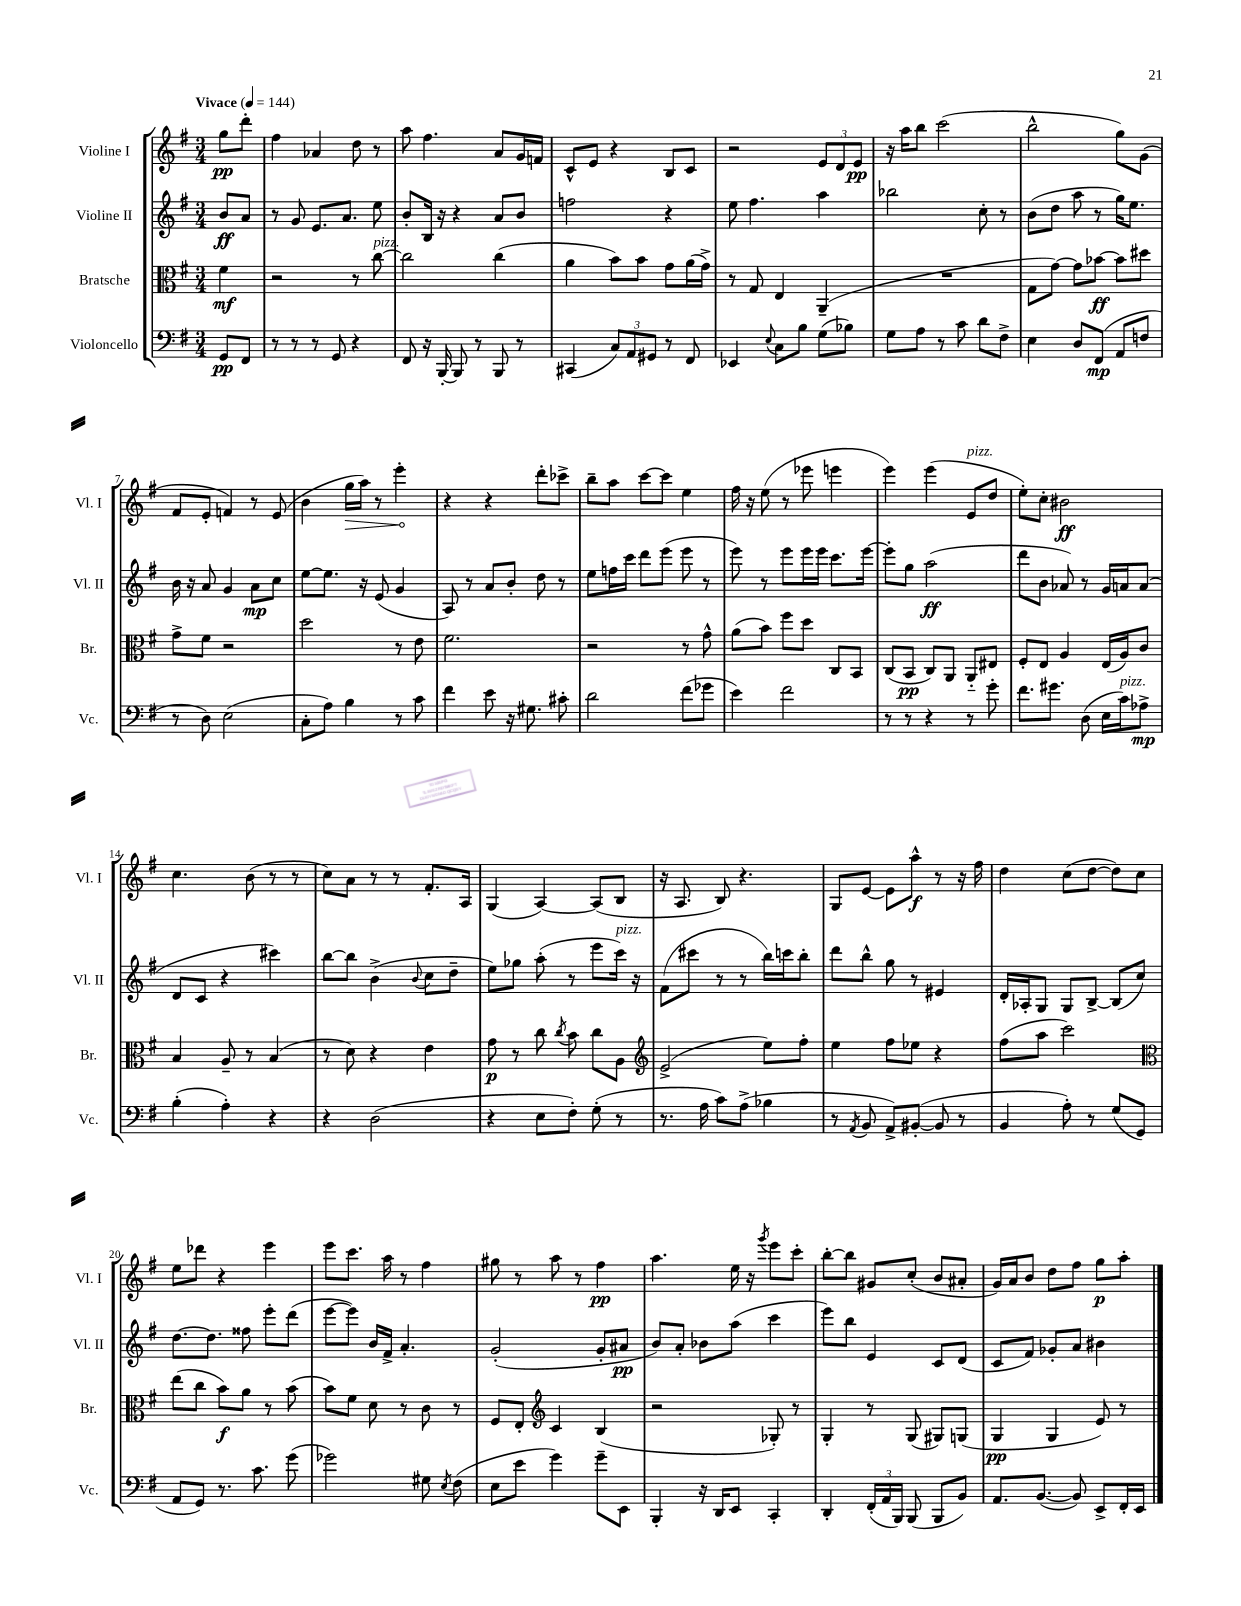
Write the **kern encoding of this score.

**kern	**dynam	**kern	**dynam	**kern	**dynam	**kern	**dynam
*part4	*part4	*part3	*part3	*part2	*part2	*part1	*part1
*staff4	*staff4	*staff3	*staff3	*staff2	*staff2	*staff1	*staff1
*I"Violoncello	*	*I"Bratsche	*	*I"Violine II	*	*I"Violine I	*
*I'Vc.	*	*I'Br.	*	*I'Vl. II	*	*I'Vl. I	*
*clefF4	*	*clefC3	*	*clefG2	*	*clefG2	*
*k[f#]	*	*k[f#]	*	*k[f#]	*	*k[f#]	*
*M3/4	*	*M3/4	*	*M3/4	*	*M3/4	*
*MM144	*	*MM144	*	*MM144	*	*MM144	*
=	=	=	=	=	=	=	=
!	!	!	!	!	!	!LO:TX:a:B:t=Vivace	!
8GG/L	pp	4f#\	mf	8b/L	ff	8gg\L	pp
8FF#/J	.	.	.	8a/J	.	8ddd'\J	.
=1	=1	=1	=1	=1	=1	=1	=1
8r	.	2r	.	8r	.	4ff#\	.
8r	.	.	.	8g/	.	.	.
8r	.	.	.	8.e/L	.	4a-X/	.
8GG/	.	.	.	.	.	.	.
.	.	.	.	8.a/J	.	.	.
4r	.	8r	.	.	.	8dd\	.
!	!	!LO:TX:a:i:t=pizz.	!	!	!	!	!
.	.	[8cc\	.	8ee\	.	8r	.
=2	=2	=2	=2	=2	=2	=2	=2
8FF#/	.	2cc\]	.	8b'/L	.	8aa\	.
16r	.	.	.	16B/Jk	.	4.ff#\	.
[16BBB'/	.	.	.	16r	.	.	.
8BBB/]	.	.	.	4r	.	.	.
8r	.	.	.	.	.	.	.
8BBB/	.	(4cc\	.	8a/L	.	8a/L	.
8r	.	.	.	8b/J	.	16g/L	.
.	.	.	.	.	.	16fn/JJ	.
=3	=3	=3	=3	=3	=3	=3	=3
(4CC#X/	.	4a\	.	2ffn\	.	8c^^/L	.
.	.	.	.	.	.	8e/J	.
12C/L)	.	8b\L)	.	.	.	4r	.
12AA/	.	.	.	.	.	.	.
.	.	8b\J	.	.	.	.	.
12GG#X/J	.	.	.	.	.	.	.
8r	.	8g\L	.	4r	.	8B/L	.
8FF#/	.	(16a\L	.	.	.	8c/J	.
.	.	16g^\JJ)	.	.	.	.	.
=4	=4	=4	=4	=4	=4	=4	=4
4EE-X/	.	8r	.	8ee\	.	2r	.
.	.	8G/	.	4.ff#\	.	.	.
8qqE/	.	.	.	.	.	.	.
8C\L	.	4E/	.	.	.	.	.
8B\J	.	.	.	.	.	.	.
(8G\L	.	(4AA~/	.	4aa\	.	12e/L	.
.	.	.	.	.	.	12d/	.
8B-X\J)	.	.	.	.	.	.	.
.	.	.	.	.	.	12e/J	pp
=5	=5	=5	=5	=5	=5	=5	=5
8G\L	.	2.r	.	2bb-X\	.	16r	.
.	.	.	.	.	.	16aa\KL	.
8A\J	.	.	.	.	.	8bb\J	.
8r	.	.	.	.	.	(2ccc\	.
8c\	.	.	.	.	.	.	.
8d\L	.	.	.	8cc'\	.	.	.
8F#^\J	.	.	.	8r	.	.	.
=6	=6	=6	=6	=6	=6	=6	=6
4E\	.	8G\L	.	(8b\L	.	2bb^^\	.
.	.	[8g\J)	.	8dd\J	.	.	.
8D/L	.	8g\L]	.	8aa\	.	.	.
(8FF#/J	mp	[8b-X\J	ff	8r	.	.	.
8AA/L	.	8b-\L]	.	16gg\KL)	.	8gg\L)	.
.	.	.	.	8.ee\J	.	.	.
8Fn/J	.	8dd#X\J	.	.	.	(8g\J	.
!!LO:LB:g=z
=7	=7	=7	=7	=7	=7	=7	=7
8r	.	8g^\L	.	16b\	.	8f#/L	.
.	.	.	.	16r	.	.	.
8D\)	.	8f#\J	.	8a/	.	8e'/J	.
(2E\	.	2r	.	4g/	.	4fn/)	.
.	.	.	.	8a\L	mp	8r	.
.	.	.	.	8cc\J	.	(8e/	.
=8	=8	=8	=8	=8	=8	=8	=8
8C'\L	.	2dd\	.	[8ee\L	.	4b\	.
8A\J)	.	.	.	8.ee\J]	.	.	.
!	!	!	!	!	!	!	!LO:HP:b
4B\	.	.	.	.	.	16gg\LL	>
.	.	.	.	16r	.	16aa\JJ)	.
.	.	.	.	(8e/	.	8r	.
8r	.	8r	.	4g/	.	4eee'\	.
8c\	.	8e\	.	.	.	.	.
.	.	.	.	.	.	.	]
=9	=9	=9	=9	=9	=9	=9	=9
4f#\	.	2.f#\	.	8A/)	.	4r	.
.	.	.	.	8r	.	.	.
8e\	.	.	.	8a/L	.	4r	.
16r	.	.	.	8b'/J	.	.	.
8.G#X\	.	.	.	.	.	.	.
.	.	.	.	8dd\	.	8ddd'\L	.
8c#X'\	.	.	.	8r	.	8ccc-X^\J	.
=10	=10	=10	=10	=10	=10	=10	=10
2d\	.	2r	.	8ee\L	.	8bb~\L	.
.	.	.	.	16ffn\L	.	8aa\J	.
.	.	.	.	16ccc\JJ	.	.	.
.	.	.	.	8ddd\L	.	[8ccc\L	.
.	.	.	.	(8eee\J	.	8ccc\J]	.
(8f#\L	.	8r	.	8eee\	.	4ee\	.
8g-X\J	.	8g^^\	.	8r	.	.	.
=11	=11	=11	=11	=11	=11	=11	=11
4e\)	.	(8a\L	.	8eee\)	.	16ff#\	.
.	.	.	.	.	.	16r	.
.	.	8b\J)	.	8r	.	(8ee\	.
2f#\	.	8ff#\L	.	8eee\L	.	8r	.
.	.	8dd\J	.	16eee\L	.	8eee-X\	.
.	.	.	.	16eee\JJ	.	.	.
.	.	8C/L	.	8.ccc\L	.	4eeen\	.
.	.	8BB/J	.	.	.	.	.
.	.	.	.	[16eee\Jk	.	.	.
=12	=12	=12	=12	=12	=12	=12	=12
8r	.	(8C/L	.	8eee'\L]	.	4eee\)	.
8r	.	8BB/J	pp	8gg\J	.	.	.
4r	.	8C/L)	.	(2aa\	ff	(4eee\	.
.	.	8AA/J	.	.	.	.	.
!	!	!	!	!	!	!LO:TX:a:i:t=pizz.	!
8r	.	8AA/L	.	.	.	8e/L	.
8g'\	.	8E#X/J	.	.	.	8dd/J	.
=13	=13	=13	=13	=13	=13	=13	=13
8.f#\L	.	8F#'/L	.	8ddd\L	.	8ee'\L)	.
.	.	8E/J	.	8b\J	.	8cc'\J	.
8.g#X\J	.	.	.	.	.	.	.
.	.	4A/	.	8a-X/)	.	2b#X\	ff
(8D\	.	.	.	8r	.	.	.
16E\LL	.	(16E/LL	.	16g/LL	.	.	.
!LO:TX:a:i:t=pizz.	!	!	!	!	!	!	!
16c\J)	.	16A/J)	.	16an/J	.	.	.
8A-X^\J	mp	8c/J	.	(8a/J	.	.	.
!!LO:LB:g=z
=14	=14	=14	=14	=14	=14	=14	=14
(4B'\	.	4B/	.	8d/L	.	4.cc\	.
.	.	.	.	8c/J	.	.	.
4A'\)	.	8A~/	.	4r	.	.	.
.	.	8r	.	.	.	(8b\	.
4r	.	(4B/	.	4ccc#X\)	.	8r	.
.	.	.	.	.	.	8r	.
=15	=15	=15	=15	=15	=15	=15	=15
4r	.	8r	.	[8bb\L	.	8cc\L)	.
.	.	8d\)	.	8bb\J]	.	8a\J	.
(2D\	.	4r	.	(4b^\	.	8r	.
.	.	.	.	.	.	8r	.
.	.	.	.	8qqb/	.	.	.
.	.	4e\	.	8cc\L	.	8.f#'/L	.
.	.	.	.	8dd~\J	.	.	.
.	.	.	.	.	.	16A/Jk	.
=16	=16	=16	=16	=16	=16	=16	=16
4r	.	8g\	p	8ee\L)	.	(4G/	.
.	.	8r	.	8gg-X\J	.	.	.
8E\L	.	8cc\	.	(8aa'\	.	[4A/)	.
.	.	8qcc/	.	.	.	.	.
8F#'\J)	.	8b\	.	8r	.	.	.
(8G'\	.	8cc\L	.	8eee\L	.	(8A/L]	.
!	!	!	!	!LO:TX:a:i:t=pizz.	!	!	!
8r	.	8A\J	.	16ccc\Jk)	.	8B/J	.
.	.	.	.	16r	.	.	.
=17	=17	=17	=17	=17	=17	=17	=17
*	*	*clefG2	*	*	*	*	*
8.r	.	(2e^/	.	(8f#\L	.	16r	.
.	.	.	.	.	.	8.A/	.
.	.	.	.	8ccc#X\J	.	.	.
16A\	.	.	.	.	.	.	.
8c\L)	.	.	.	8r	.	8B/)	.
(8A^\J	.	.	.	8r	.	4.r	.
4B-X\	.	8ee\L)	.	16bb\LL)	.	.	.
.	.	.	.	16cccn\J	.	.	.
.	.	8ff#'\J	.	8bb'\J	.	.	.
=18	=18	=18	=18	=18	=18	=18	=18
8r	.	4ee\	.	8ddd\L	.	8G/L	.
8qAA/	.	.	.	.	.	.	.
8BB/	.	.	.	8bb^^\J	.	[8e/J	.
8AA^/L)	.	8ff#\L	.	8gg\	.	8e\L]	.
([8BB#X'/J	.	8ee-X\J	.	8r	.	8aa^^\J	f
8BB#/]	.	4r	.	4e#X/	.	8r	.
8r	.	.	.	.	.	16r	.
.	.	.	.	.	.	16ff#\	.
=19	=19	=19	=19	=19	=19	=19	=19
4BB/	.	(8ff#\L	.	16d'/LL	.	4dd\	.
.	.	.	.	16A-X'/J	.	.	.
.	.	8aa\J	.	8G/J	.	.	.
8A'\)	.	2ccc\)	.	8G/L	.	(8cc\L	.
8r	.	.	.	[8B^/J	.	[8dd\J	.
(8G/L	.	.	.	(8B/L]	.	8dd\L])	.
8GG/J	.	.	.	8cc/J)	.	8cc\J	.
!!LO:LB:g=z
=20	=20	=20	=20	=20	=20	=20	=20
*	*	*clefC3	*	*	*	*	*
8AA/L	.	(8ee\L	.	[8.dd\L	.	8ee\L	.
8GG/J)	.	8cc\J	.	.	.	8ddd-X\J	.
.	.	.	.	8.dd\J]	.	.	.
8.r	.	8b\L)	f	.	.	4r	.
.	.	8a\J	.	8ff##X\	.	.	.
8.c\	.	.	.	.	.	.	.
.	.	8r	.	8eee'\L	.	4eee\	.
(8g\	.	(8b\	.	(8ddd\J	.	.	.
=21	=21	=21	=21	=21	=21	=21	=21
2g-X\)	.	8b\L)	.	[8eee\L	.	8eee\L	.
.	.	8f#\J	.	8eee\J])	.	8.ccc\J	.
.	.	8d\	.	16b/LL	.	.	.
.	.	.	.	16f#^/JJ	.	16aa\	.
.	.	8r	.	4.a'/	.	8r	.
8G#X\	.	8c\	.	.	.	4ff#\	.
8qE/	.	.	.	.	.	.	.
(8F#\	.	8r	.	.	.	.	.
=22	=22	=22	=22	=22	=22	=22	=22
8E\L	.	8F#/L	.	(2g'/	.	8gg#X\	.
8e\J	.	8E'/J	.	.	.	8r	.
*	*	*clefG2	*	*	*	*	*
4g\)	.	4c/	.	.	.	8aa\	.
.	.	.	.	.	.	8r	.
8g~\L	.	(4B/	.	8g'/L	.	4ff#\	pp
8EE\J	.	.	.	8a#X/J	pp	.	.
=23	=23	=23	=23	=23	=23	=23	=23
4BBB'/	.	2r	.	8b/L)	.	4.aa\	.
.	.	.	.	8a'/J	.	.	.
16r	.	.	.	8b-X\L	.	.	.
16DD/KL	.	.	.	.	.	.	.
8EE/J	.	.	.	(8aa\J	.	16ee\	.
.	.	.	.	.	.	16r	.
.	.	.	.	.	.	8qggg/	.
4CC'/	.	8G-X'/)	.	4ccc\	.	8eee\L	.
.	.	8r	.	.	.	8ccc'\J	.
=24	=24	=24	=24	=24	=24	=24	=24
4DD'/	.	4G'/	.	8eee\L)	.	[8bb'\L	.
.	.	.	.	8bb\J	.	8bb\J]	.
(24FF#'/LL	.	8r	.	4e/	.	8g#X/L	.
24AA/	.	.	.	.	.	.	.
24BBB/JJ)	.	.	.	.	.	.	.
(8BBB/	.	(8G/	.	.	.	(8cc'/J	.
8BBB/L	.	8G#X/L)	.	8c/L	.	8b/L	.
8BB/J)	.	(8Gn/J	.	(8d/J	.	8a#X'/J	.
=25	=25	=25	=25	=25	=25	=25	=25
8.AA/L	.	4G/	pp	8c/L	.	16g/LL)	.
.	.	.	.	.	.	16a/J	.
.	.	.	.	8f#/J)	.	8b/J	.
([8.BB/J	.	.	.	.	.	.	.
.	.	4G/	.	8g-X'/L	.	8dd\L	.
8BB/])	.	.	.	8a/J	.	8ff#\J	.
8EE^/L	.	8e/)	.	4b#X\	.	8gg\L	p
16FF#'/L	.	8r	.	.	.	8aa'\J	.
16EE/JJ	.	.	.	.	.	.	.
==	==	==	==	==	==	==	==
*-	*-	*-	*-	*-	*-	*-	*-
